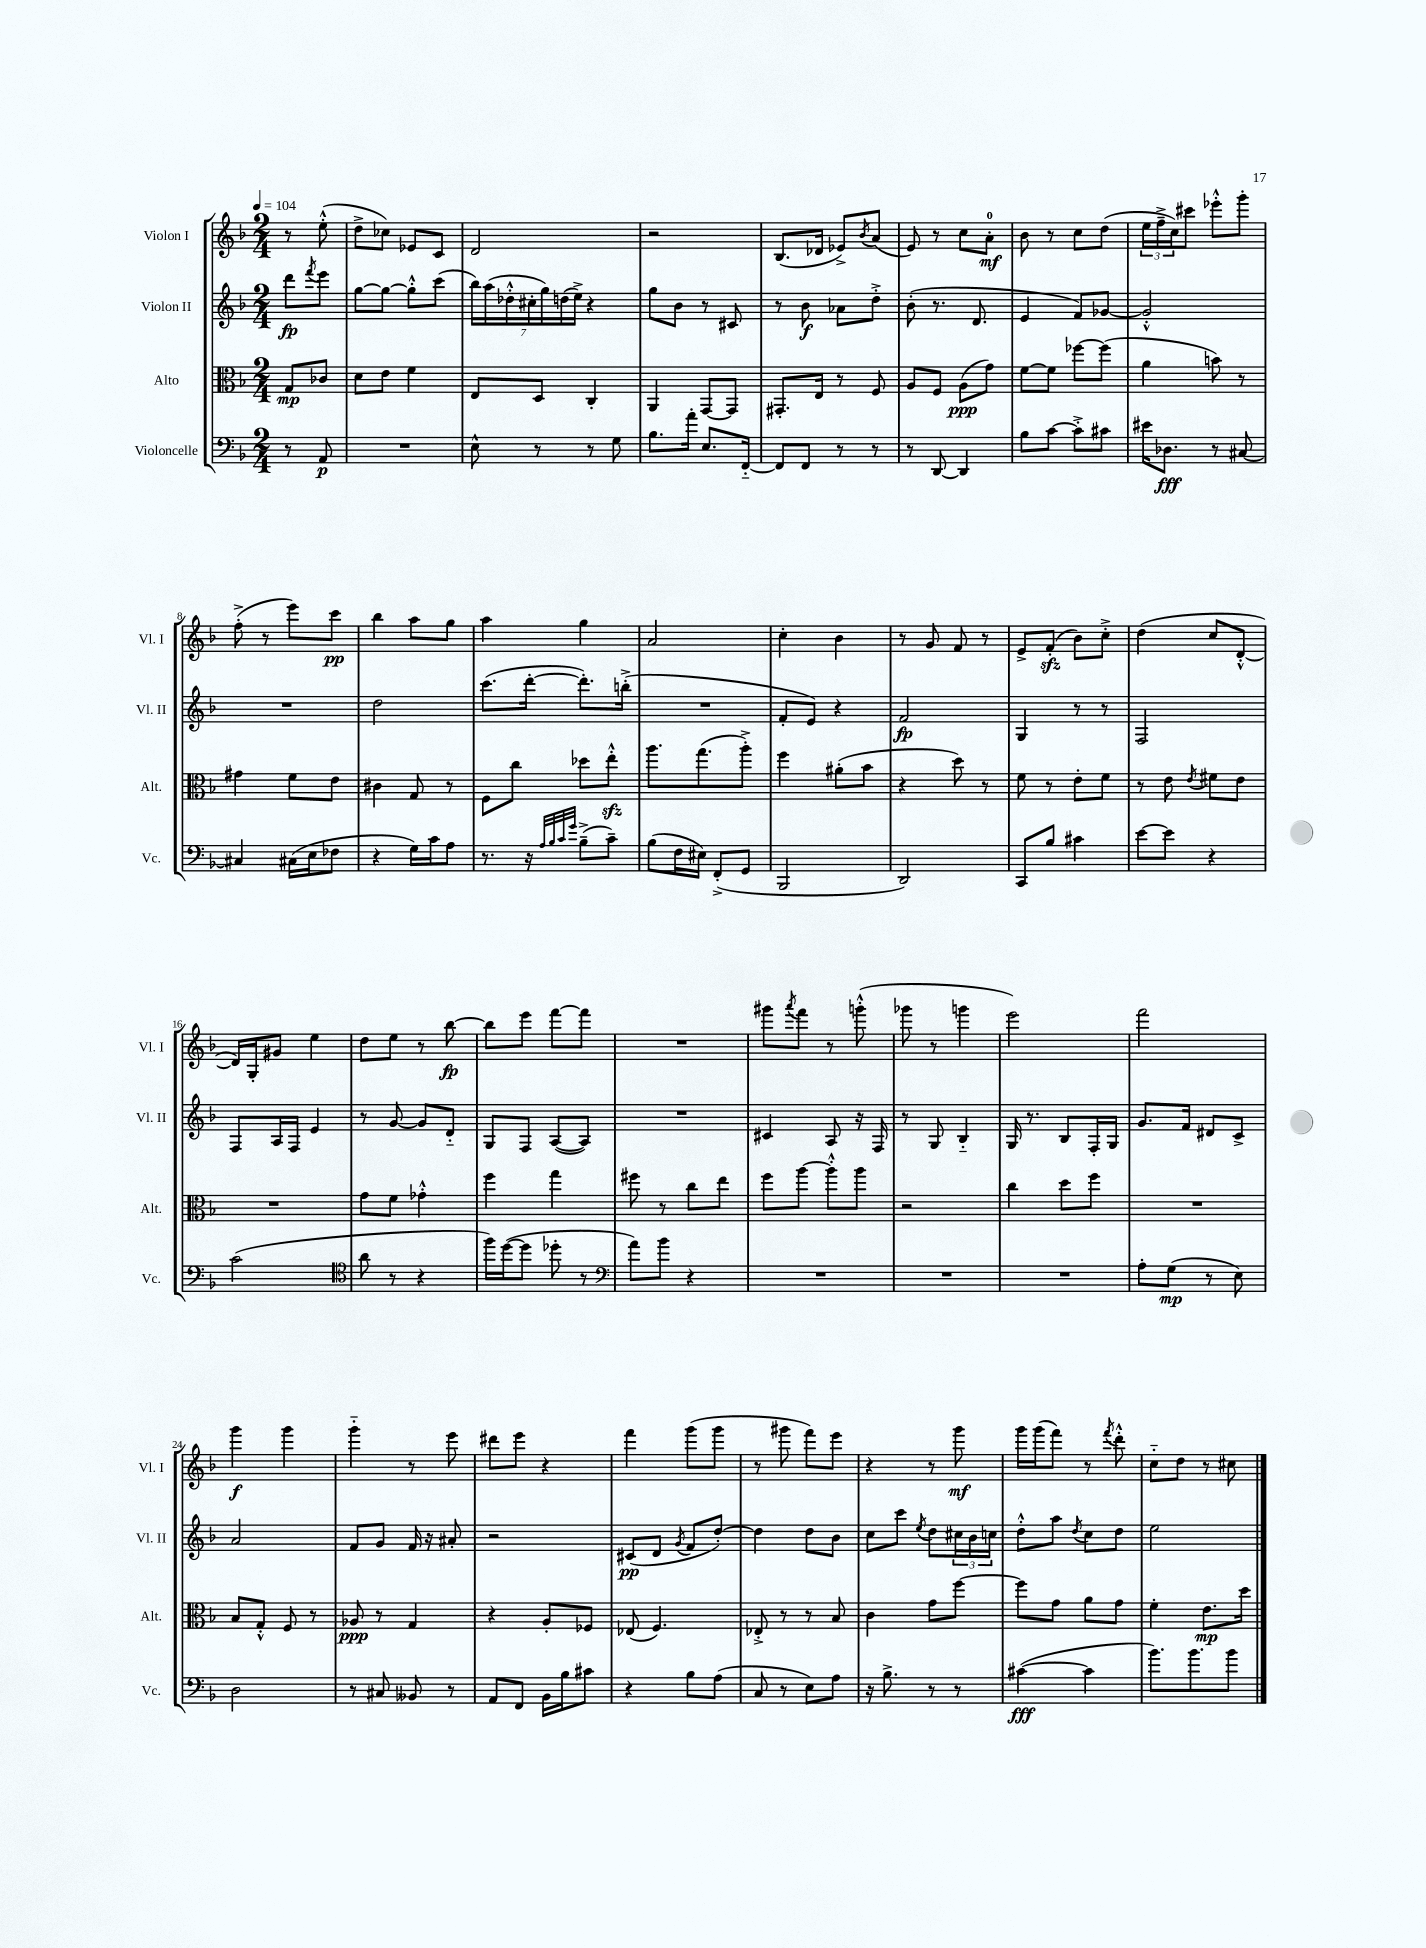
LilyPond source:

<<
\new StaffGroup <<
\new Staff = "s0" \with { instrumentName = "Violon I" shortInstrumentName = "Vl. I" } {
    \clef treble \key f \major \numericTimeSignature \time 2/4 \partial 4 \tempo 4 = 104
    r8 e''8-.-^( |
    d''8-> ces''8) ees'8 c'8 |
    d'2 |
    r2 |
    bes8.( des'16 ees'8->) \acciaccatura { bes'8 } a'8( |
    e'8) r8 c''8 a'8-0-.\mf |
    bes'8 r8 c''8 d''8( |
    \tuplet 3/2 { e''16 f''16---> c''16) } cis'''8 ees'''8-.-^ g'''8-. |
    f''8-.->( r8 e'''8) c'''8\pp |
    bes''4 a''8 g''8 |
    a''4 g''4 |
    a'2 |
    c''4-. bes'4 |
    r8 g'8 f'8 r8 |
    e'8-> f'8-.\sfz( bes'8) c''8-.-> |
    d''4( c''8 d'8~-.-^ |
    d'16) g16-. gis'8 e''4 |
    d''8 e''8 r8 bes''8~\fp |
    bes''8 e'''8 f'''8~ f'''8 |
    R2 |
    gis'''8 \acciaccatura { a'''8 } f'''8 r8 g'''8-.-^( |
    ges'''8 r8 g'''4 |
    e'''2) |
    f'''2 |
    g'''4\f g'''4 |
    g'''4-_ r8 e'''8 |
    dis'''8 e'''8 r4 |
    f'''4 g'''8( g'''8 |
    r8 gis'''8 f'''8) e'''8 |
    r4 r8 g'''8\mf |
    g'''16 g'''16( f'''8) r8 \acciaccatura { f'''8 } d'''8-.-^ |
    c''8-_ d''8 r8 cis''8 \bar "|." |
}
\new Staff = "s1" \with { instrumentName = "Violon II" shortInstrumentName = "Vl. II" } {
    \clef treble \key f \major \numericTimeSignature \time 2/4 \partial 4
    d'''8\fp \acciaccatura { f'''8 } e'''8 |
    g''8~ g''8~ g''8-.-^ c'''8( |
    \tuplet 7/4 { bes''16) a''16( des''16-.-^ cis''16-. g''16) d''16( e''16->) } r4 |
    g''8 bes'8 r8 cis'8 |
    r8 bes'8\f aes'8 d''8-.-> |
    bes'8-.( r8. d'8. |
    e'4 f'8) ges'8~ |
    ges'2-.-^ |
    R2 |
    d''2 |
    c'''8.( d'''16~-. d'''8.-.) b''16-.->( |
    R2 |
    f'8-. e'8) r4 |
    f'2\fp |
    g4 r8 r8 |
    f2 |
    f8 a16 f16 e'4 |
    r8 g'8~ g'8 d'8-_ |
    g8 f8 a8~( a8) |
    R2 |
    cis'4 a8 r16 f16 |
    r8 g8 bes4-_ |
    g16 r8. bes8 f16-. g16 |
    g'8. f'16 dis'8 c'8-> |
    a'2 |
    f'8 g'8 f'16 r16 ais'8-. |
    r2 |
    cis'8\pp( d'8 \acciaccatura { g'8 } f'8 d''8~-.) |
    d''4 d''8 bes'8 |
    c''8 c'''8 \acciaccatura { e''8 } d''8 \tuplet 3/2 { cis''16 bes'16 c''16 } |
    d''8-.-^ a''8 \acciaccatura { d''8 } c''8 d''8 |
    e''2 \bar "|." |
}
\new Staff = "s2" \with { instrumentName = "Alto" shortInstrumentName = "Alt." } {
    \clef alto \key f \major \numericTimeSignature \time 2/4 \partial 4
    g8\mp ces'8 |
    d'8 e'8 f'4 |
    e8 d8 c4-. |
    a,4 g,8~ g,8 |
    gis,8.-. e16 r8 f8 |
    a8 f8 a8\ppp( g'8) |
    f'8~ f'8 fes''8~ fes''8( |
    a'4 b'8) r8 |
    gis'4 f'8 e'8 |
    cis'4 g8 r8 |
    f8 c''8 des''8 e''8-.-^\sfz |
    a''8. g''8.( a''8-.->) |
    f''4 ais'8-.( bes'8 |
    r4 d''8) r8 |
    f'8 r8 e'8-. f'8 |
    r8 e'8 \acciaccatura { e'8 } fis'8 e'8 |
    R2 |
    g'8 f'8 ges'4-.-^ |
    f''4 g''4 |
    fis''8 r8 c''8 e''8 |
    f''8 a''8~ a''8-.-^ a''8 |
    r2 |
    c''4 d''8 f''8 |
    R2 |
    bes8 g8-.-^ f8 r8 |
    aes8\ppp r8 g4 |
    r4 a8-. fes8 |
    ees8( f4.) |
    ees8-.-> r8 r8 bes8 |
    c'4 g'8 f''8~ |
    f''8 g'8 a'8 g'8 |
    f'4-. e'8.\mp d''16 \bar "|." |
}
\new Staff = "s3" \with { instrumentName = "Violoncelle" shortInstrumentName = "Vc." } {
    \clef bass \key f \major \numericTimeSignature \time 2/4 \partial 4
    r8 a,8\p |
    R2 |
    e8-^ r8 r8 g8 |
    bes8. a'16-. e8. f,16~-_ |
    f,8 f,8 r8 r8 |
    r8 d,8~ d,4 |
    bes8 c'8~ c'8-.-> cis'8 |
    eis'16 des8.\fff r8 cis8~ |
    cis4 cis16( e16 fes8 |
    r4 g16) c'16 a8 |
    r8. r16 \grace { a32 bes32 c'32 g'32 } bes8--->( c'8--) |
    bes8( f16 eis16) f,8-.->( g,8 |
    bes,,2 |
    d,2) |
    c,8 bes8 cis'4 |
    e'8~ e'8 r4 |
    c'2( |
    \clef tenor a'8 r8 r4 |
    f''16) d''16~( d''8 des''8-. r8 |
    \clef bass a'8) bes'8 r4 |
    R2 |
    R2 |
    R2 |
    a8-. g8\mp( r8 e8) |
    d2 |
    r8 cis8 beses,8 r8 |
    a,8 f,8 bes,16 bes16 cis'8 |
    r4 bes8 a8( |
    c8 r8 e8) a8 |
    r16 bes8.-> r8 r8 |
    cis'4~\fff( cis'4 |
    bes'8.) bes'8. bes'8 \bar "|." |
}
>>
>>
